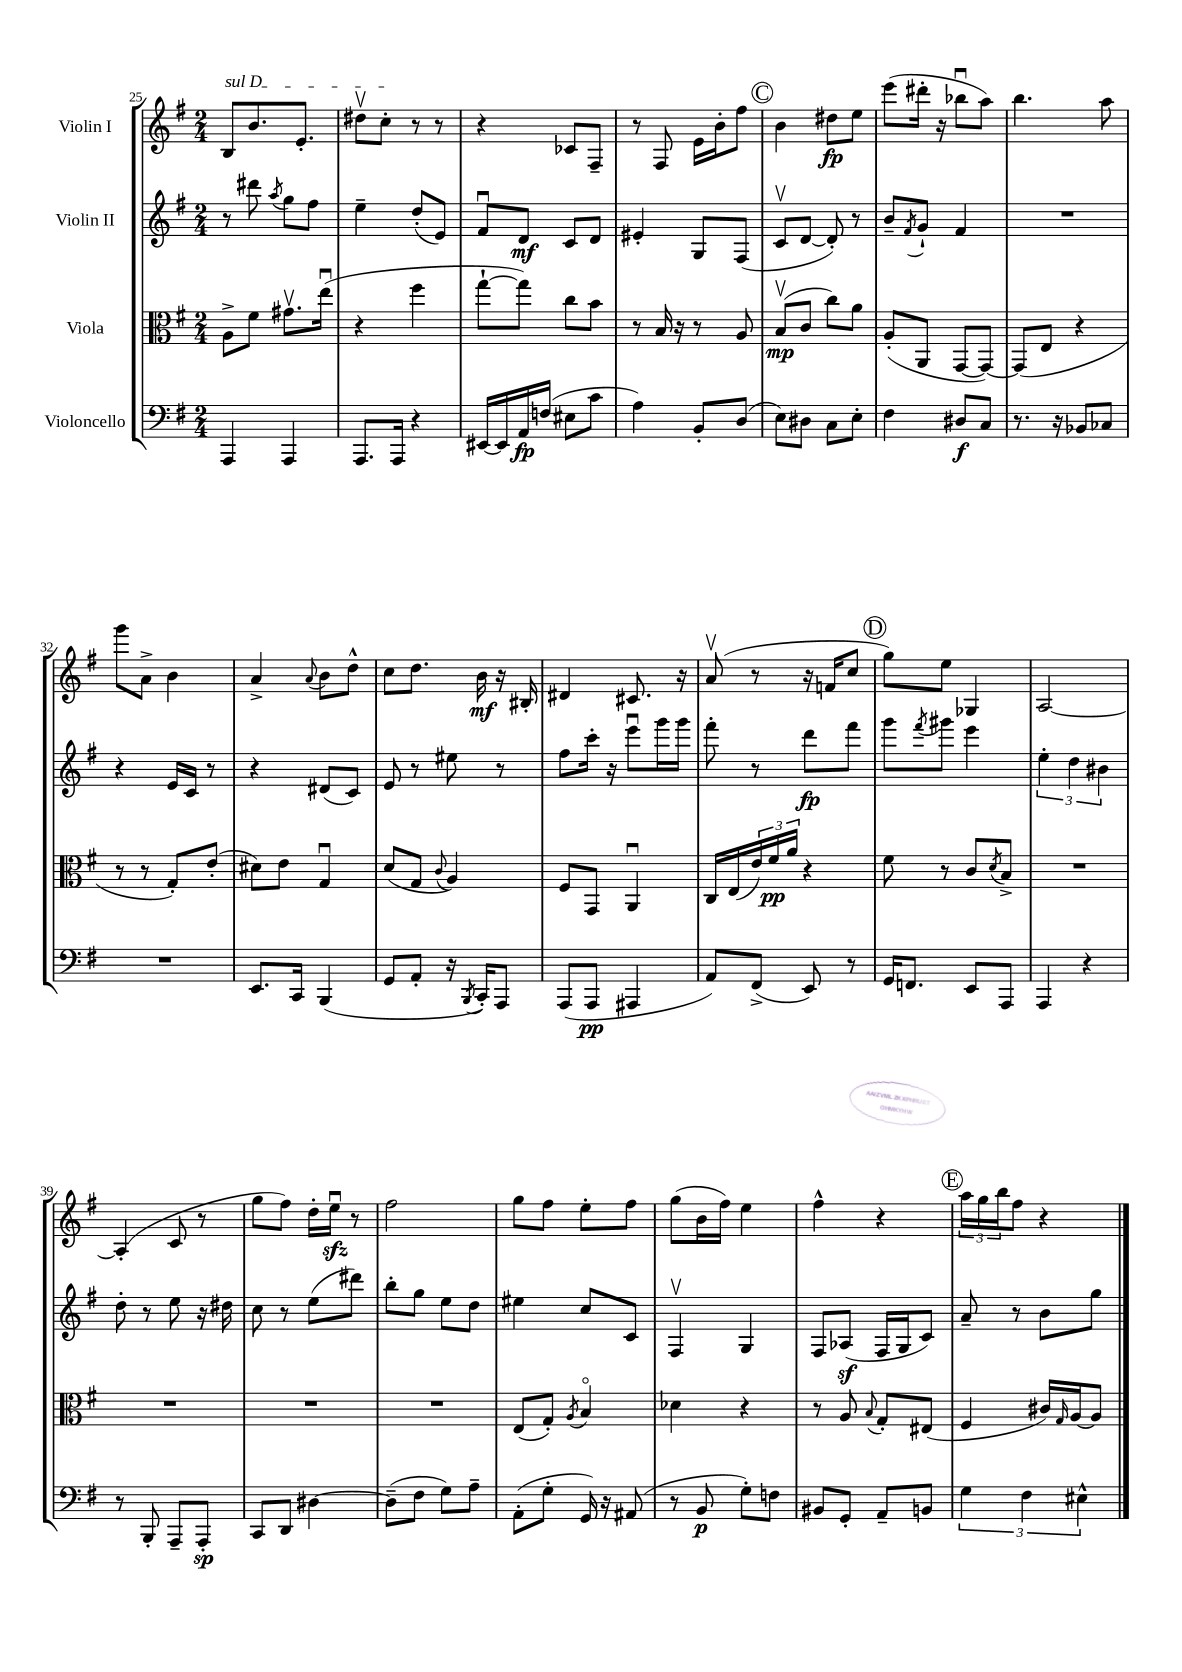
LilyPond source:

<<
\new StaffGroup <<
\new Staff = "s0" \with { instrumentName = "Violin I" } {
    \clef treble \key g \major \numericTimeSignature \time 2/4
    \once \override TextSpanner.bound-details.left.text = \markup { \italic "sul D" } b8\startTextSpan b'8. e'8.-. |
    dis''8\upbow c''8-.\stopTextSpan r8 r8 |
    r4 ces'8 fis8-- |
    r8 fis8 e'16 b'16-. fis''8 |
    \mark \markup { \circle "C" } b'4 dis''8\fp e''8 |
    e'''8( dis'''16-. r16 bes''8\downbow a''8) |
    b''4. a''8 |
    g'''8 a'8-> b'4 |
    a'4-> \appoggiatura { a'8 } b'8 d''8-^ |
    c''8 d''8. b'16\mf r16 bis16-. |
    dis'4 cis'8. r16 |
    a'8\upbow( r8 r16 f'16 c''8 |
    \mark \markup { \circle "D" } g''8) e''8 ges4 |
    a2~ |
    a4-.( c'8 r8 |
    g''8 fis''8) d''16-. e''16\downbow\sfz r8 |
    fis''2 |
    g''8 fis''8 e''8-. fis''8 |
    g''8( b'16 fis''16) e''4 |
    fis''4-^ r4 |
    \mark \markup { \circle "E" } \tuplet 3/2 { a''16 g''16 b''16 } fis''8 r4 \bar "|." |
}
\new Staff = "s1" \with { instrumentName = "Violin II" } {
    \clef treble \key g \major \numericTimeSignature \time 2/4
    r8 dis'''8 \acciaccatura { a''8 } g''8 fis''8 |
    e''4-- d''8-.( e'8) |
    fis'8\downbow d'8\mf c'8 d'8 |
    eis'4-. g8 fis8( |
    \mark \markup { \circle "C" } c'8\upbow d'8~ d'8-.) r8 |
    b'8-- \acciaccatura { fis'8 } g'8-! fis'4 |
    R2 |
    r4 e'16 c'16 r8 |
    r4 dis'8( c'8) |
    e'8 r8 eis''8 r8 |
    fis''8 c'''16-. r16 e'''8\downbow g'''16 g'''16 |
    fis'''8-. r8 d'''8\fp fis'''8 |
    \mark \markup { \circle "D" } g'''8 \acciaccatura { fis'''8 } gis'''8 e'''4 |
    \tuplet 3/2 { e''4-. d''4 bis'4 } |
    d''8-. r8 e''8 r16 dis''16 |
    c''8 r8 e''8( dis'''8) |
    b''8-. g''8 e''8 d''8 |
    eis''4 c''8 c'8 |
    fis4\upbow g4 |
    fis8 aes8\sf( fis16 g16 c'8) |
    \mark \markup { \circle "E" } a'8-- r8 b'8 g''8 \bar "|." |
}
\new Staff = "s2" \with { instrumentName = "Viola" } {
    \clef alto \key g \major \numericTimeSignature \time 2/4
    a8-> fis'8 gis'8.\upbow e''16\downbow( |
    r4 fis''4 |
    g''8~-! g''8) c''8 b'8 |
    r8 b16 r16 r8 a8 |
    \mark \markup { \circle "C" } b8\upbow\mp( c'8 c''8) a'8 |
    a8-.( a,8 g,8~ g,8~) |
    g,8( e8 r4 |
    r8 r8 g8-.) e'8-.( |
    dis'8) e'8 g4\downbow |
    d'8( g8 \appoggiatura { c'8 } a4) |
    fis8 g,8 a,4\downbow |
    c16 e16( \tuplet 3/2 { e'16) fis'16\pp a'16 } r4 |
    \mark \markup { \circle "D" } fis'8 r8 c'8 \acciaccatura { d'8 } b8-> |
    R2 |
    R2 |
    R2 |
    R2 |
    e8( g8-.) \acciaccatura { a8 } b4\flageolet |
    des'4 r4 |
    r8 a8 \appoggiatura { b8 } g8-. eis8( |
    \mark \markup { \circle "E" } fis4 cis'16) \grace { g16 } a16~ a8 \bar "|." |
}
\new Staff = "s3" \with { instrumentName = "Violoncello" } {
    \clef bass \key g \major \numericTimeSignature \time 2/4
    a,,4 a,,4 |
    a,,8. a,,16 r4 |
    eis,16~ eis,16 a,16\fp f16( eis8 c'8 |
    a4) b,8-. d8( |
    \mark \markup { \circle "C" } e8) dis8 c8 e8-. |
    fis4 dis8\f c8 |
    r8. r16 bes,8 ces8 |
    R2 |
    e,8. c,16 b,,4( |
    g,8 a,8-. r16 \acciaccatura { b,,8 } c,16-.) a,,8 |
    a,,8( a,,8\pp ais,,4 |
    a,8) fis,8->( e,8) r8 |
    \mark \markup { \circle "D" } g,16 f,8. e,8 a,,8 |
    a,,4 r4 |
    r8 b,,8-. a,,8-- a,,8-.\sp |
    c,8 d,8 dis4~ |
    dis8--( fis8 g8) a8-- |
    a,8-.( g8-. g,16) r16 ais,8( |
    r8 b,8\p g8-.) f8 |
    bis,8 g,8-. a,8-- b,8 |
    \mark \markup { \circle "E" } \tuplet 3/2 { g4 fis4 eis4-^ } \bar "|." |
}
>>
>>
\layout { \context { \Score currentBarNumber = #25 } }
